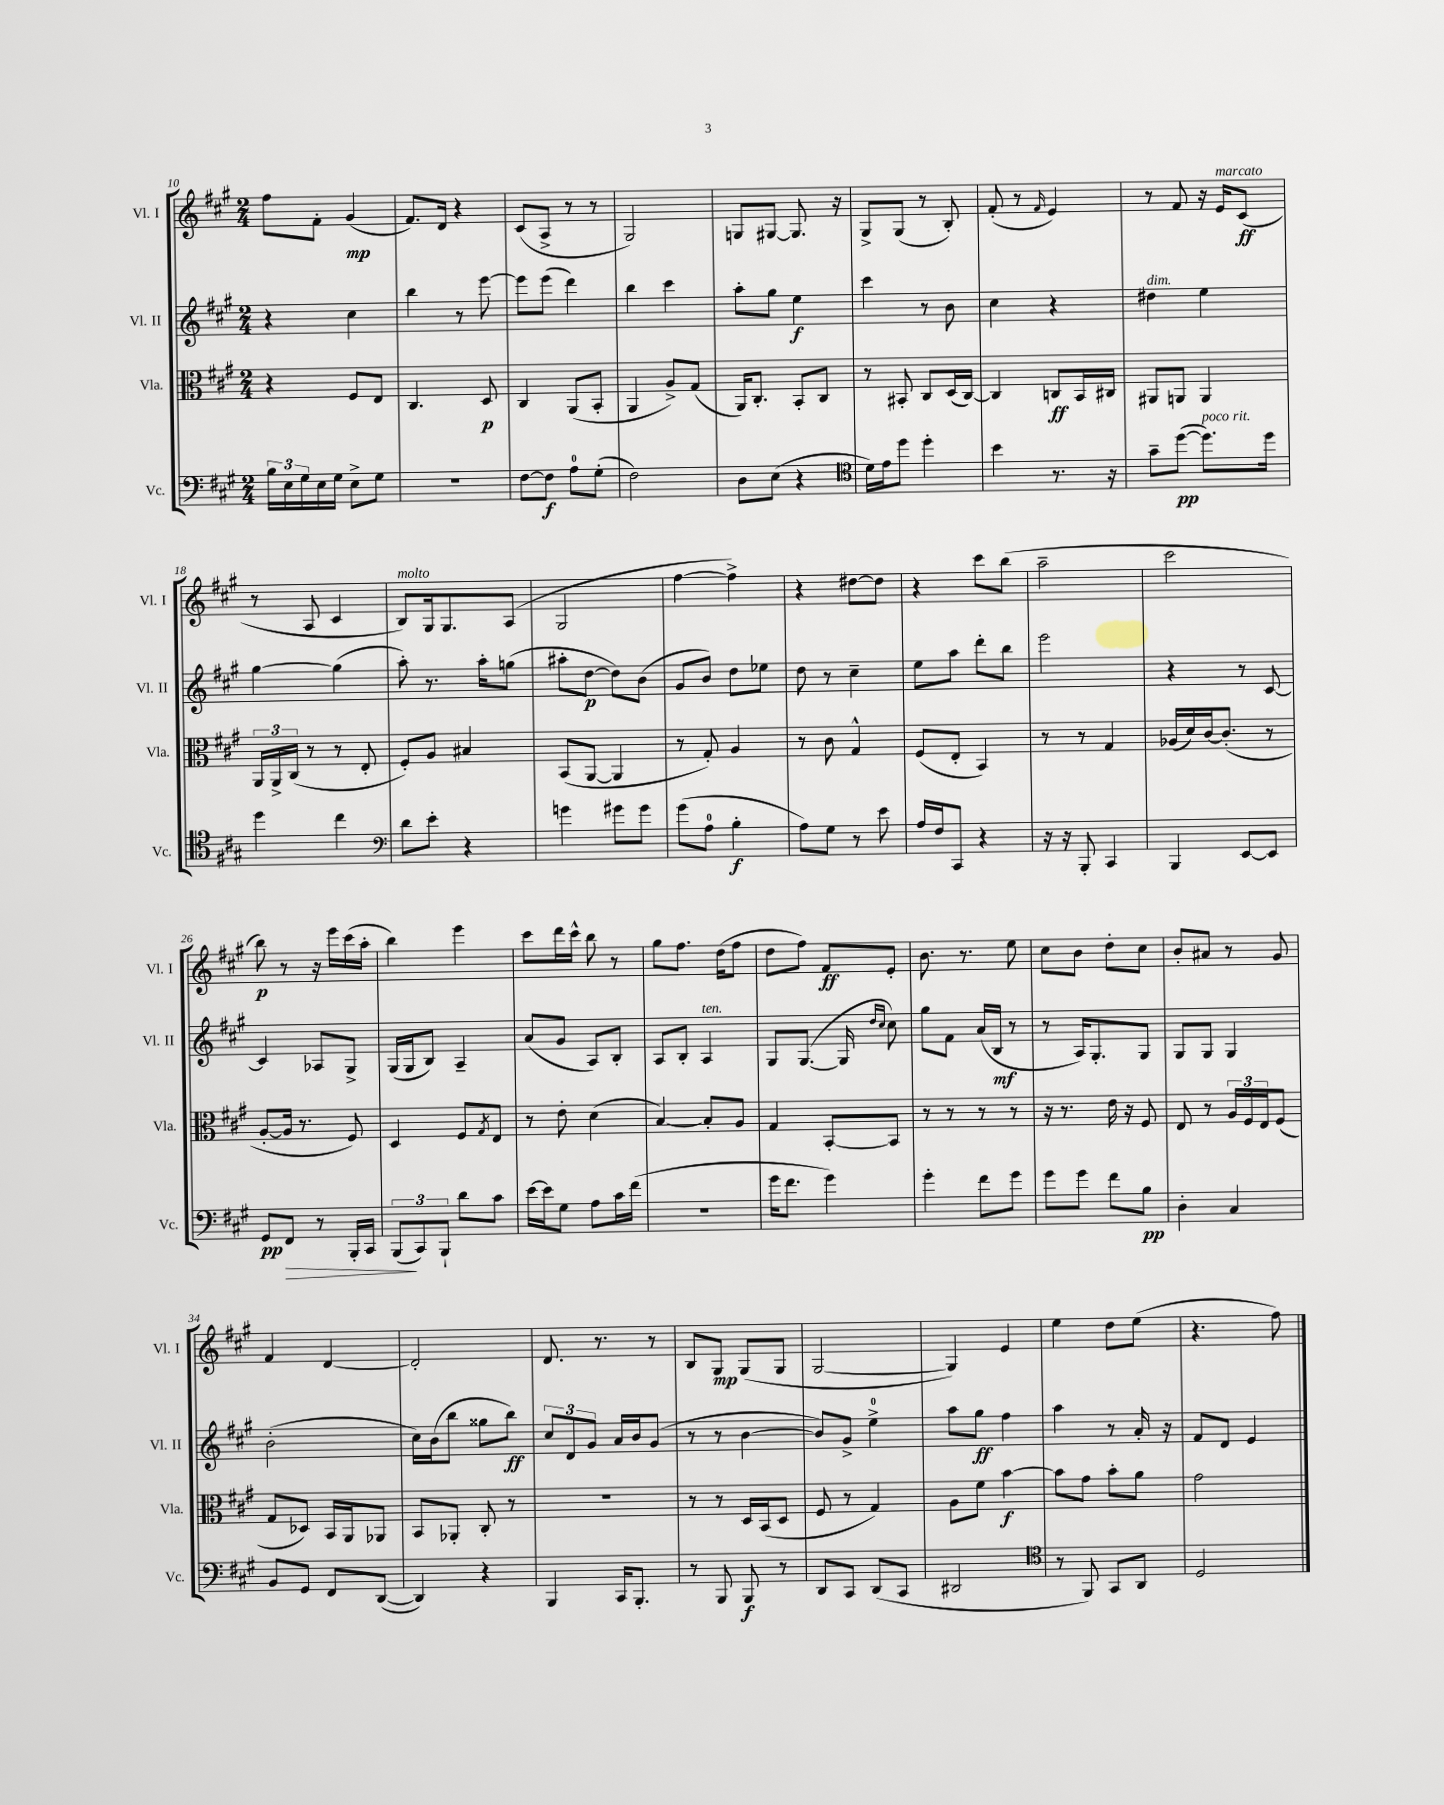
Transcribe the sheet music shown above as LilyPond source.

<<
\new StaffGroup <<
\new Staff = "s0" \with { instrumentName = "Vl. I" shortInstrumentName = "Vl. I" } {
    \clef treble \key a \major \numericTimeSignature \time 2/4
    fis''8 fis'8-. gis'4\mp( |
    fis'8.) d'16 r4 |
    cis'8( a8-> r8 r8 |
    gis2) |
    g8 gis8~ gis8. r16 |
    gis8-> gis8( r8 b8-.) |
    fis'8-.( r8 \grace { fis'16 } e'4) |
    r8 fis'8 r16 e'16^\markup { \italic "marcato" } cis'8\ff( |
    r8 a8 cis'4 |
    b8^\markup { \italic "molto" }) gis16 gis8. a8( |
    gis2 |
    fis''4~ fis''4->) |
    r4 dis''8~ dis''8 |
    r4 cis'''8 b''8( |
    a''2-- |
    cis'''2 |
    b''8\p) r8 r16 e'''16 cis'''16( a''16-. |
    b''4) e'''4 |
    cis'''8 d'''16 cis'''16-^ b''8 r8 |
    gis''8 fis''8. d''16( fis''8 |
    d''8 fis''8) fis'8\ff e'8-. |
    b'8. r8. e''8 |
    cis''8 b'8 d''8-. cis''8 |
    b'8-. ais'8 r8 gis'8 |
    fis'4 d'4~ |
    d'2-. |
    d'8. r8. r8 |
    b8 gis8\mp gis8( gis8 |
    gis2~ |
    gis4) e'4 |
    e''4 d''8 e''8( |
    r4. fis''8) \bar "|." |
}
\new Staff = "s1" \with { instrumentName = "Vl. II" shortInstrumentName = "Vl. II" } {
    \clef treble \key a \major \numericTimeSignature \time 2/4
    r4 cis''4 |
    b''4 r8 e'''8~ |
    e'''8 e'''8( d'''4) |
    b''4 cis'''4 |
    a''8-. gis''8 e''4\f |
    cis'''4 r8 b'8 |
    cis''4 r4 |
    dis''4^\markup { \italic "dim." } e''4 |
    gis''4~ gis''4( |
    a''8-.) r8. a''16-. g''8( |
    ais''8-. d''8~\p d''8) b'8( |
    gis'8 b'8) d''8 ees''8 |
    d''8 r8 cis''4-- |
    e''8 a''8 d'''8-. b''8 |
    e'''2 |
    r4 r8 cis'8~ |
    cis'4 aes8 gis8-> |
    gis16( gis16 b8) a4-- |
    a'8( gis'8 a8) b8-. |
    a8 b8-. a4^\markup { \italic "ten." } |
    gis8 gis8.~( gis16 \grace { d''16 cis''16 } cis''8) |
    gis''8 fis'8 a'16( b16\mf r8 |
    r8 a16) gis8.-. gis8 |
    gis8 gis8 gis4 |
    b'2-.( |
    cis''16) b'16( b''8 gisis''8 b''8\ff) |
    \tuplet 3/2 { cis''8 d'8 gis'8 } a'16 b'16 gis'8( |
    r8 r8 b'4~ |
    b'8) gis'8-> e''4-0-> |
    a''8 gis''8\ff fis''4 |
    a''4 r8 a'16-. r16 |
    fis'8 d'8 e'4 \bar "|." |
}
\new Staff = "s2" \with { instrumentName = "Vla." shortInstrumentName = "Vla." } {
    \clef alto \key a \major \numericTimeSignature \time 2/4
    r4 fis8 e8 |
    cis4. d8\p |
    cis4 a,8( b,8-. |
    a,4 a8->) gis8( |
    a,16) cis8.-. b,8-. cis8 |
    r8 bis,8-. cis8 d16( cis16~) |
    cis4 c8\ff b,16 cis16 |
    ais,8 a,8 a,4 |
    \tuplet 3/2 { a,16 a,16-> cis16( } r8 r8 e8-. |
    fis8-.) a8 bis4 |
    b,8( a,8~ a,4 |
    r8 gis8-.) a4 |
    r8 cis'8 gis4-^ |
    fis8( e8-. b,4) |
    r8 r8 gis4 |
    aes16( d'16) cis'16~ cis'8.-.( r8 |
    a8~-. a16 r8. fis8) |
    d4 fis8 \acciaccatura { gis8 } e8 |
    r8 e'8-. d'4( |
    b4~) b8-. a8 |
    gis4 b,8~-. b,8 |
    r8 r8 r8 r8 |
    r16 r8. e'16 r16 fis8 |
    e8 r8 \tuplet 3/2 { a16 fis16 e16 } fis8( |
    gis8 des8) b,16 a,16 aes,8 |
    b,8 aes,8-. cis8-. r8 |
    R2 |
    r8 r8 d16 b,16( d8 |
    fis8 r8 gis4) |
    a8 fis'8 b'4~\f |
    b'8 gis'8 b'8-. a'8 |
    gis'2 \bar "|." |
}
\new Staff = "s3" \with { instrumentName = "Vc." shortInstrumentName = "Vc." } {
    \clef bass \key a \major \numericTimeSignature \time 2/4
    \tuplet 3/2 { b16 e16 gis16 } e16 gis16 e8-> gis8 |
    R2 |
    fis8~ fis8\f a8-0 gis8-.( |
    fis2) |
    d8 e8( r4 |
    \clef tenor d'16) e'16 d''8 d''4-. |
    b'4 r8. r16 |
    gis'8-- d''8~\pp( d''8.^\markup { \italic "poco rit." }) d''16 |
    d''4 cis''4 |
    \clef bass d'8 e'8-. r4 |
    g'4 gis'8 gis'8 |
    gis'8( a8-0 b4-.\f |
    a8) gis8 r8 e'8 |
    a16 fis16 cis,8 r4 |
    r16 r16 b,,8-. cis,4 |
    b,,4 e,8~ e,8 |
    gis,8\pp fis,8\> r8 b,,16-. cis,16 |
    \tuplet 3/2 { b,,8\!( cis,8) b,,8-! } d'8 cis'8 |
    e'16~ e'16 gis8 a8 cis'16 fis'16( |
    r2 |
    gis'16 fis'8. gis'4) |
    gis'4-. fis'8 gis'8 |
    gis'8 gis'8 fis'8 b8\pp |
    d4-. cis4 |
    b,8 gis,8 fis,8 d,8~( |
    d,4) r4 |
    b,,4 cis,16 b,,8.-. |
    r8 b,,8 b,,8\f r8 |
    d,8 cis,8 d,8( cis,8 |
    dis,2 |
    \clef tenor r8 fis,8) gis,8 a,8 |
    d2 \bar "|." |
}
>>
>>
\layout { \context { \Score currentBarNumber = #10 } }
